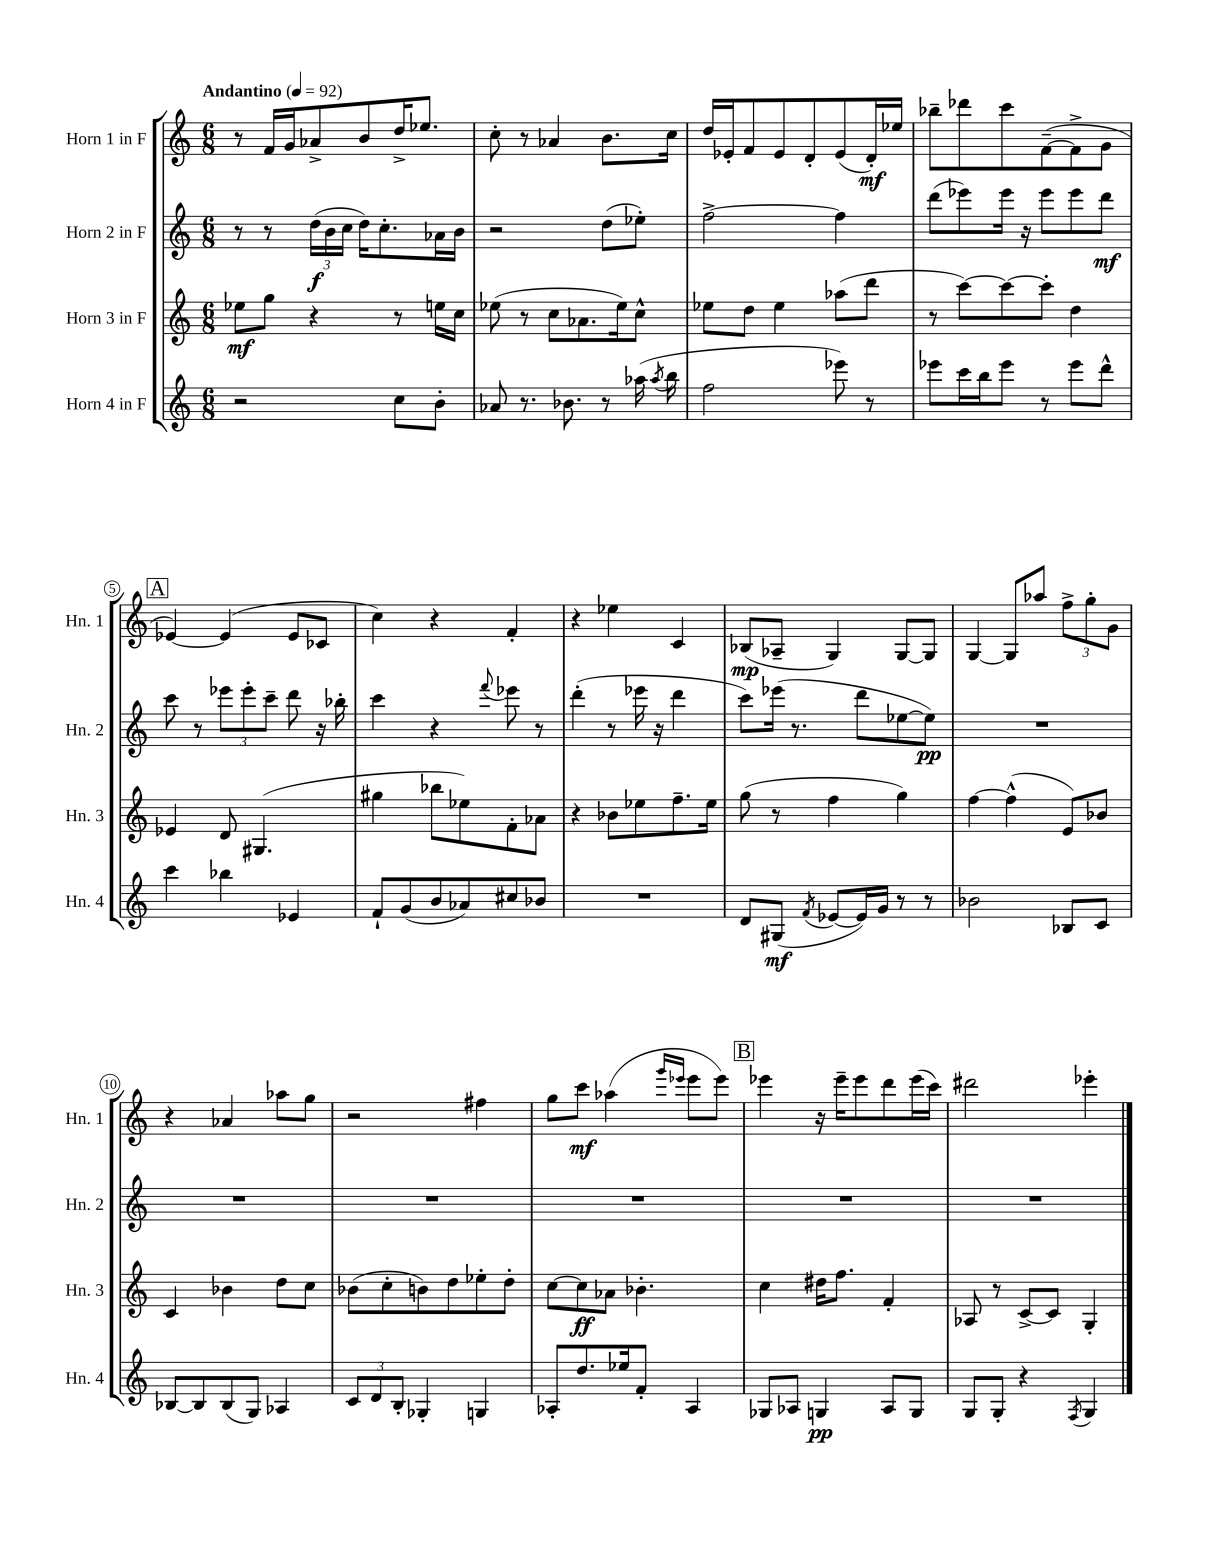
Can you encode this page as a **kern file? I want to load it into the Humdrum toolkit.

**kern	**dynam	**kern	**dynam	**kern	**dynam	**kern	**dynam
*part4	*part4	*part3	*part3	*part2	*part2	*part1	*part1
*staff4	*staff4	*staff3	*staff3	*staff2	*staff2	*staff1	*staff1
*I"Horn 4 in F	*	*I"Horn 3 in F	*	*I"Horn 2 in F	*	*I"Horn 1 in F	*
*I'Hn. 4	*	*I'Hn. 3	*	*I'Hn. 2	*	*I'Hn. 1	*
*clefG2	*	*clefG2	*	*clefG2	*	*clefG2	*
*k[]	*	*k[]	*	*k[]	*	*k[]	*
*M6/8	*	*M6/8	*	*M6/8	*	*M6/8	*
*MM92	*	*MM92	*	*MM92	*	*MM92	*
=1	=1	=1	=1	=1	=1	=1	=1
!	!	!	!	!	!	!LO:TX:a:B:t=Andantino	!
2r	.	8ee-X\L	mf	8r	.	8r	.
.	.	8gg\J	.	8r	.	16f/LL	.
.	.	.	.	.	.	16g/J	.
.	.	4r	.	(24dd\LL	f	8a-X^/	.
.	.	.	.	24b\	.	.	.
.	.	.	.	24cc\JJ	.	.	.
.	.	.	.	16dd\KL)	.	8b/	.
.	.	.	.	8.cc'\	.	.	.
8cc\L	.	8r	.	.	.	16dd^/K	.
.	.	.	.	.	.	8.ee-X/J	.
8b'\J	.	16een\LL	.	16a-X\L	.	.	.
.	.	16cc\JJ	.	16b\JJ	.	.	.
=2	=2	=2	=2	=2	=2	=2	=2
8a-X/	.	(8ee-X\	.	2r	.	8cc'\	.
8.r	.	8r	.	.	.	8r	.
.	.	8cc\L	.	.	.	4a-X/	.
8.b-X\	.	.	.	.	.	.	.
.	.	8.a-X\	.	.	.	.	.
8r	.	.	.	(8dd\L	.	8.b\L	.
.	.	16ee-\k)	.	.	.	.	.
(16aa-X\	.	8cc^^\J	.	8ee-X'\J)	.	.	.
8qaa-/	.	.	.	.	.	.	.
16bb\	.	.	.	.	.	16cc\Jk	.
=3	=3	=3	=3	=3	=3	=3	=3
2ff\	.	8ee-X\L	.	[2ff^\	.	16dd/LL	.
.	.	.	.	.	.	16e-X'/J	.
.	.	8dd\J	.	.	.	8f/	.
.	.	4ee-\	.	.	.	8e-/	.
.	.	.	.	.	.	8d'/	.
8eee-X\)	.	(8aa-X\L	.	4ff\]	.	(8e-/	.
8r	.	8ddd\J	.	.	.	16d'/L)	mf
.	.	.	.	.	.	16ee-X/JJ	.
=4	=4	=4	=4	=4	=4	=4	=4
8eee-X\L	.	8r	.	(8ddd\L	.	8bb-X~\L	.
16ccc\L	.	[8ccc\L)	.	8eee-X\)	.	8ddd-X\	.
16bb\J	.	.	.	.	.	.	.
8eee-\J	.	8ccc\_	.	16eee-\Jk	.	8ccc\	.
.	.	.	.	16r	.	.	.
8r	.	8ccc'\J]	.	8eee-\L	.	([8f~\	.
8eee-\L	.	4dd\	.	8eee-\	.	8f^\]	.
8ddd^^\J	.	.	.	8ddd\J	mf	8g\J	.
!!LO:LB:g=z
!!LO:REH:place=s1:t=A
=5	=5	=5	=5	=5	=5	=5	=5
4ccc\	.	4e-X/	.	8ccc\	.	[4e-X/)	.
.	.	.	.	8r	.	.	.
4bb-X\	.	8d/	.	12eee-X\L	.	(4e-/]	.
.	.	.	.	12eee-'\	.	.	.
.	.	(4.G#X/	.	.	.	.	.
.	.	.	.	12ccc~\J	.	.	.
4e-X/	.	.	.	8ddd\	.	8e-/L	.
.	.	.	.	16r	.	8c-X/J	.
.	.	.	.	16bb-X'\	.	.	.
=6	=6	=6	=6	=6	=6	=6	=6
8f`/L	.	4gg#X\	.	4ccc\	.	4cc\)	.
(8g/	.	.	.	.	.	.	.
8b/	.	8bb-X\L	.	4r	.	4r	.
8a-X/)	.	8ee-X\)	.	.	.	.	.
.	.	.	.	8qqfff/	.	.	.
8cc#X/	.	8f'\	.	8eee-X\	.	4f'/	.
8b-X/J	.	8a-X\J	.	8r	.	.	.
=7	=7	=7	=7	=7	=7	=7	=7
2.r	.	4r	.	(4ddd'\	.	4r	.
.	.	8b-X\L	.	8r	.	4ee-X\	.
.	.	8ee-X\	.	16eee-X\	.	.	.
.	.	.	.	16r	.	.	.
.	.	8.ff~\	.	4ddd\	.	4c/	.
.	.	16ee-\Jk	.	.	.	.	.
=8	=8	=8	=8	=8	=8	=8	=8
8d/L	.	(8gg\	.	8ccc\L)	.	(8B-X/L	mp
(8G#X/J	mf	8r	.	(16eee-X\Jk	.	8A-X~/J	.
.	.	.	.	8.r	.	.	.
8qf/	.	.	.	.	.	.	.
[8e-X/L	.	4ff\	.	.	.	4G/)	.
16e-/L])	.	.	.	8ddd\L	.	.	.
16g/JJ	.	.	.	.	.	.	.
8r	.	4gg\)	.	[8ee-X\	.	[8G/L	.
8r	.	.	.	8ee-\J])	pp	8G/J]	.
=9	=9	=9	=9	=9	=9	=9	=9
2b-X\	.	[4ff\	.	2.r	.	[4G/	.
.	.	(4ff^^\]	.	.	.	8G/L]	.
.	.	.	.	.	.	8aa-X/J	.
8B-X/L	.	8e/L)	.	.	.	12ff^\L	.
.	.	.	.	.	.	12gg'\	.
8c/J	.	8b-X/J	.	.	.	.	.
.	.	.	.	.	.	12g\J	.
!!LO:LB:g=z
=10	=10	=10	=10	=10	=10	=10	=10
[8B-X/L	.	4c/	.	2.r	.	4r	.
8B-/]	.	.	.	.	.	.	.
(8B-/	.	4b-X\	.	.	.	4a-X/	.
8G/J)	.	.	.	.	.	.	.
4A-X/	.	8dd\L	.	.	.	8aa-X\L	.
.	.	8cc\J	.	.	.	8gg\J	.
=11	=11	=11	=11	=11	=11	=11	=11
12c/L	.	(8b-X\L	.	2.r	.	2r	.
12d/	.	.	.	.	.	.	.
.	.	8cc'\	.	.	.	.	.
12B'/J	.	.	.	.	.	.	.
4G-X'/	.	8bn\)	.	.	.	.	.
.	.	8dd\	.	.	.	.	.
4Gn/	.	8ee-X'\	.	.	.	4ff#X\	.
.	.	8dd'\J	.	.	.	.	.
=12	=12	=12	=12	=12	=12	=12	=12
8A-X'/L	.	[8cc\L	.	2.r	.	8gg\L	.
8.dd/	.	8cc\]	ff	.	.	8ccc\J	mf
.	.	8a-X\J	.	.	.	(4aa-X\	.
16ee-X/k	.	.	.	.	.	.	.
8f'/J	.	4.b-X'\	.	.	.	.	.
.	.	.	.	.	.	16qqggg/LL	.
.	.	.	.	.	.	16qqeee-X/JJ	.
4A-/	.	.	.	.	.	8eee-\L	.
.	.	.	.	.	.	8eee-\J)	.
!!LO:REH:place=s1:t=B
=13	=13	=13	=13	=13	=13	=13	=13
8G-X/L	.	4cc\	.	2.r	.	4eee-X\	.
8A-X/J	.	.	.	.	.	.	.
4Gn/	pp	16dd#X\KL	.	.	.	16r	.
.	.	8.ff\J	.	.	.	16eee-~\KL	.
.	.	.	.	.	.	8eee-\	.
8A-/L	.	4f'/	.	.	.	8ddd\	.
8G/J	.	.	.	.	.	(16eee-\L	.
.	.	.	.	.	.	16ccc\JJ)	.
=14	=14	=14	=14	=14	=14	=14	=14
8G/L	.	8A-X/	.	2.r	.	2ddd#X\	.
8G'/J	.	8r	.	.	.	.	.
4r	.	[8c^/L	.	.	.	.	.
.	.	8c/J]	.	.	.	.	.
8qF/	.	.	.	.	.	.	.
4G/	.	4G'/	.	.	.	4eee-X'\	.
==	==	==	==	==	==	==	==
*-	*-	*-	*-	*-	*-	*-	*-
